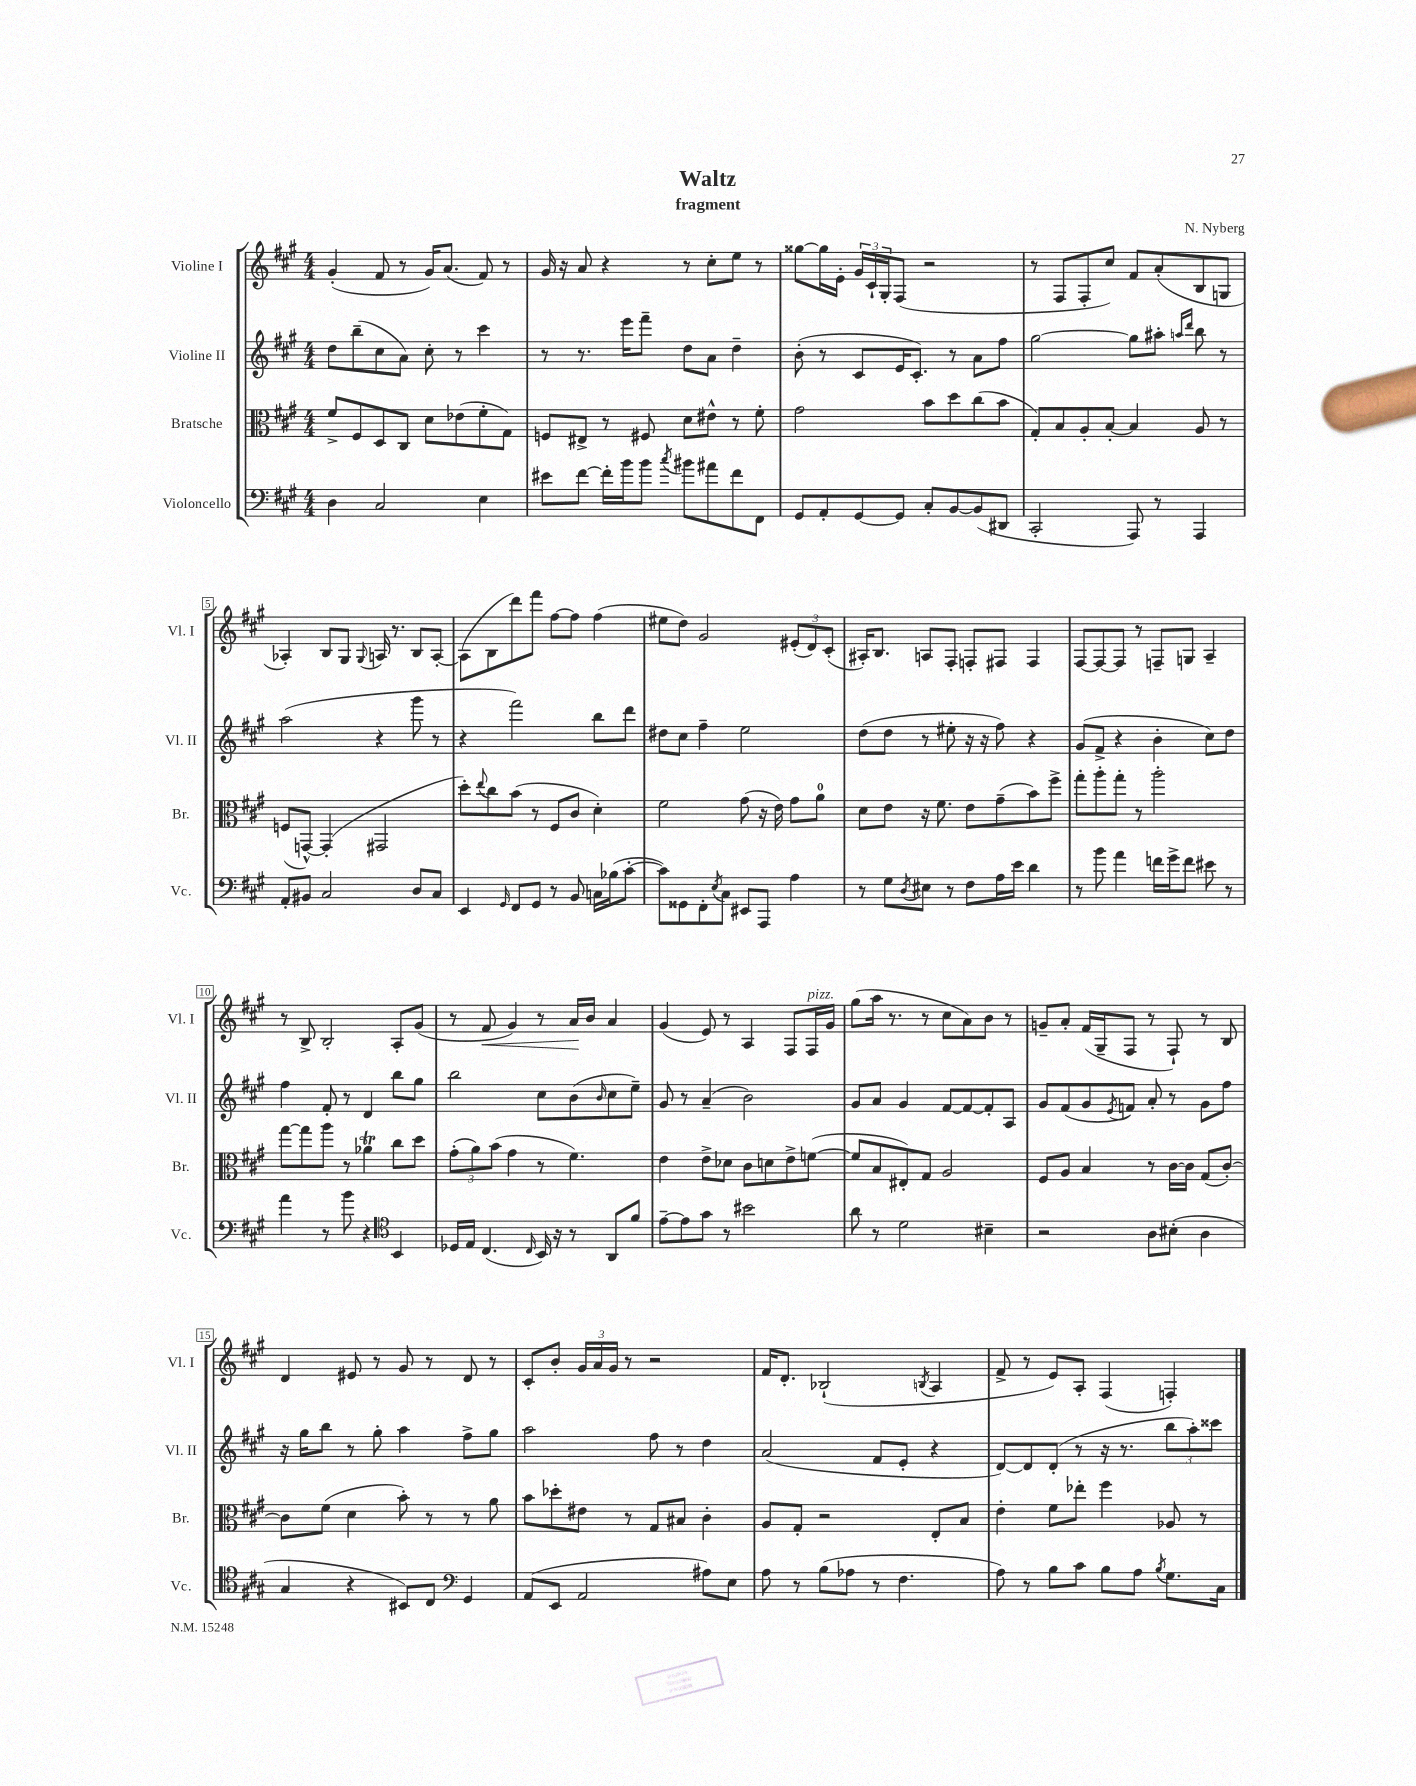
\header { title = "Waltz" composer = "N. Nyberg" subtitle = "fragment" }
<<
\new StaffGroup <<
\new Staff = "s0" \with { instrumentName = "Violine I" shortInstrumentName = "Vl. I" } {
    \clef treble \key a \major \numericTimeSignature \time 4/4
    gis'4-.( fis'8 r8 gis'16) a'8.( fis'8) r8 |
    gis'16 r16 a'8 r4 r8 cis''8-. e''8 r8 |
    gisis''8~ gisis''16 e'16-. \tuplet 3/2 { gis'16 cis'16-! gis16-. } fis8( r2 |
    r8 fis8 fis8-. cis''8) fis'8 a'8-.( b8 g8 |
    aes4-.) b8 gis8 \appoggiatura { gis8 } a16 r8. b8 a8~-. |
    a8( b8 d'''8) fis'''8 fis''8~ fis''8 fis''4( |
    eis''8 d''8) gis'2 \tuplet 3/2 { eis'8-.( d'8) cis'8-.( } |
    ais16-.) b8. a8 fis8-. f8-. fis8 fis4 |
    fis8~ fis8~ fis8 r8 f8-- g8 a4-- |
    r8 b8-> b2-. a8-. gis'8( |
    r8 fis'8\< gis'4) r8 a'16\! b'16 a'4 |
    gis'4( e'8) r8 a4 fis8 fis16^\markup { \italic "pizz." } gis'16 |
    gis''8( a''16 r8. r8 cis''8 a'8) b'8 r8 |
    g'8-- a'8-. fis'16( gis16-- fis8 r8 fis8-!) r8 b8 |
    d'4 eis'8 r8 gis'8 r8 d'8 r8 |
    cis'8-. b'8-. \tuplet 3/2 { gis'16 a'16 gis'16 } r8 r2 |
    fis'16 d'8.-. bes2-!( \acciaccatura { b8 } a4 |
    fis'8-> r8 e'8) a8-. fis4( f4-.) \bar "|." |
}
\new Staff = "s1" \with { instrumentName = "Violine II" shortInstrumentName = "Vl. II" } {
    \clef treble \key a \major \numericTimeSignature \time 4/4
    d''8 b''8--( cis''8 a'8) cis''8-. r8 cis'''4 |
    r8 r8. e'''16 fis'''8-- d''8 a'8 d''4-- |
    b'8-.( r8 cis'8 e'16 cis'8.-.) r8 a'8 fis''8 |
    gis''2~ gis''8 ais''8-. \grace { a''16 d'''16 } b''8 r8 |
    a''2( r4 gis'''8 r8 |
    r4 fis'''2) b''8 d'''8 |
    dis''8 cis''8 fis''4-- e''2 |
    d''8( d''8 r8 eis''8-. r16 r16 fis''8) r4 |
    gis'8( fis'8-> r4 b'4-. cis''8) d''8 |
    fis''4 fis'8-. r8 d'4 b''8 gis''8 |
    b''2 cis''8 b'8( \grace { b'16 } cis''8 e''8--) |
    gis'8 r8 a'4--( b'2) |
    gis'8 a'8 gis'4 fis'8~ fis'8~ fis'8-. a8 |
    gis'8 fis'8( gis'8 \acciaccatura { e'8 } f'8) a'8-. r8 gis'8 fis''8 |
    r16 gis''16 b''8 r8 gis''8-. a''4 fis''8-> gis''8 |
    a''2 fis''8 r8 d''4 |
    a'2( fis'8 e'8-. r4 |
    d'8~) d'8 d'8-.( r8 r16 r8. \tuplet 3/2 { b''8 a''8-.) cisis'''8 } \bar "|." |
}
\new Staff = "s2" \with { instrumentName = "Bratsche" shortInstrumentName = "Br." } {
    \clef alto \key a \major \numericTimeSignature \time 4/4
    fis'8-> fis8 d8 cis8 d'8 ees'8( fis'8-. gis8) |
    f8 eis8-> r8 fis8 d'8 eis'8-^ r8 fis'8-. |
    gis'2 b'8 d''8 cis''8( b'8 |
    gis8-.) b8 a8-. b8~-. b4 a8 r8 |
    f8( g,8~-^) g,4-.( gis,2 |
    d''8-.) \appoggiatura { e''8 } cis''8 b'8( r8 fis8 cis'8 d'4-.) |
    fis'2 gis'8( r16 e'16) gis'8 a'8-0 |
    d'8 e'8 r16 fis'8. e'8 gis'8--( b'8) fis''8-> |
    gis''8-. a''8-. gis''8-. r8 a''2-. |
    gis''8~ gis''8 a''8 r8 aes'4\trill cis''8 d''8 |
    \tuplet 3/2 { gis'8-.( a'8) b'8( } gis'4 r8 fis'4.) |
    e'4 e'8-> des'8 cis'8 d'8 e'8-> f'8~( |
    f'8 b8 eis8-.) gis8 a2 |
    fis8 a8 b4 r8 cis'16~ cis'16 gis8( cis'8~-.) |
    cis'8 fis'8( d'4 b'8-.) r8 r8 a'8 |
    b'8 des''8-. eis'8 r8 gis8 bis8 cis'4-. |
    a8 gis8-. r2 e8-. b8 |
    e'4-. fis'8 ees''8-. fis''4 aes8 r8 \bar "|." |
}
\new Staff = "s3" \with { instrumentName = "Violoncello" shortInstrumentName = "Vc." } {
    \clef bass \key a \major \numericTimeSignature \time 4/4
    d4 cis2 e4 |
    eis'8 fis'8~ fis'16-. b'16 b'8 \acciaccatura { cis''8 } bis'8 ais'8 fis'8 fis,8 |
    gis,8 a,8-. gis,8~ gis,8 cis8-. b,8~ b,8( dis,8 |
    cis,2-. a,,8) r8 a,,4 |
    a,8-. bis,8 cis2 d8 cis8 |
    e,4 \grace { gis,16 } fis,8 gis,8 r8 b,8 c16 bes16( cis'8~-. |
    cis'8) gisis,8 fis,8-. \acciaccatura { e8 } cis8 eis,8 a,,8 a4 |
    r8 gis8 \acciaccatura { d8 } eis8 r8 fis8 a16 e'16 d'4 |
    r8 b'8 a'4 f'16 gis'16-> f'8 eis'8 r8 |
    a'4 r8 b'8 r4 \clef tenor b,4 |
    des16 e16 cis4.( \grace { cis16 } b,16) r16 r8 a,8 fis'8 |
    e'8~-- e'8 gis'8 r8 bis'2 |
    a'8 r8 d'2 bis4-- |
    r2 a8 bis8-.( a4 |
    gis4 r4 bis,8) cis8 \clef bass gis,4 |
    a,8( e,8 a,2 ais8) e8 |
    a8 r8 b8( aes8 r8 fis4. |
    a8) r8 b8 cis'8 b8 a8 \acciaccatura { b8 } gis8. cis16 \bar "|." |
}
>>
>>
\layout { \context { \Score \override BarNumber.stencil = #(make-stencil-boxer 0.1 0.3 ly:text-interface::print) } }
